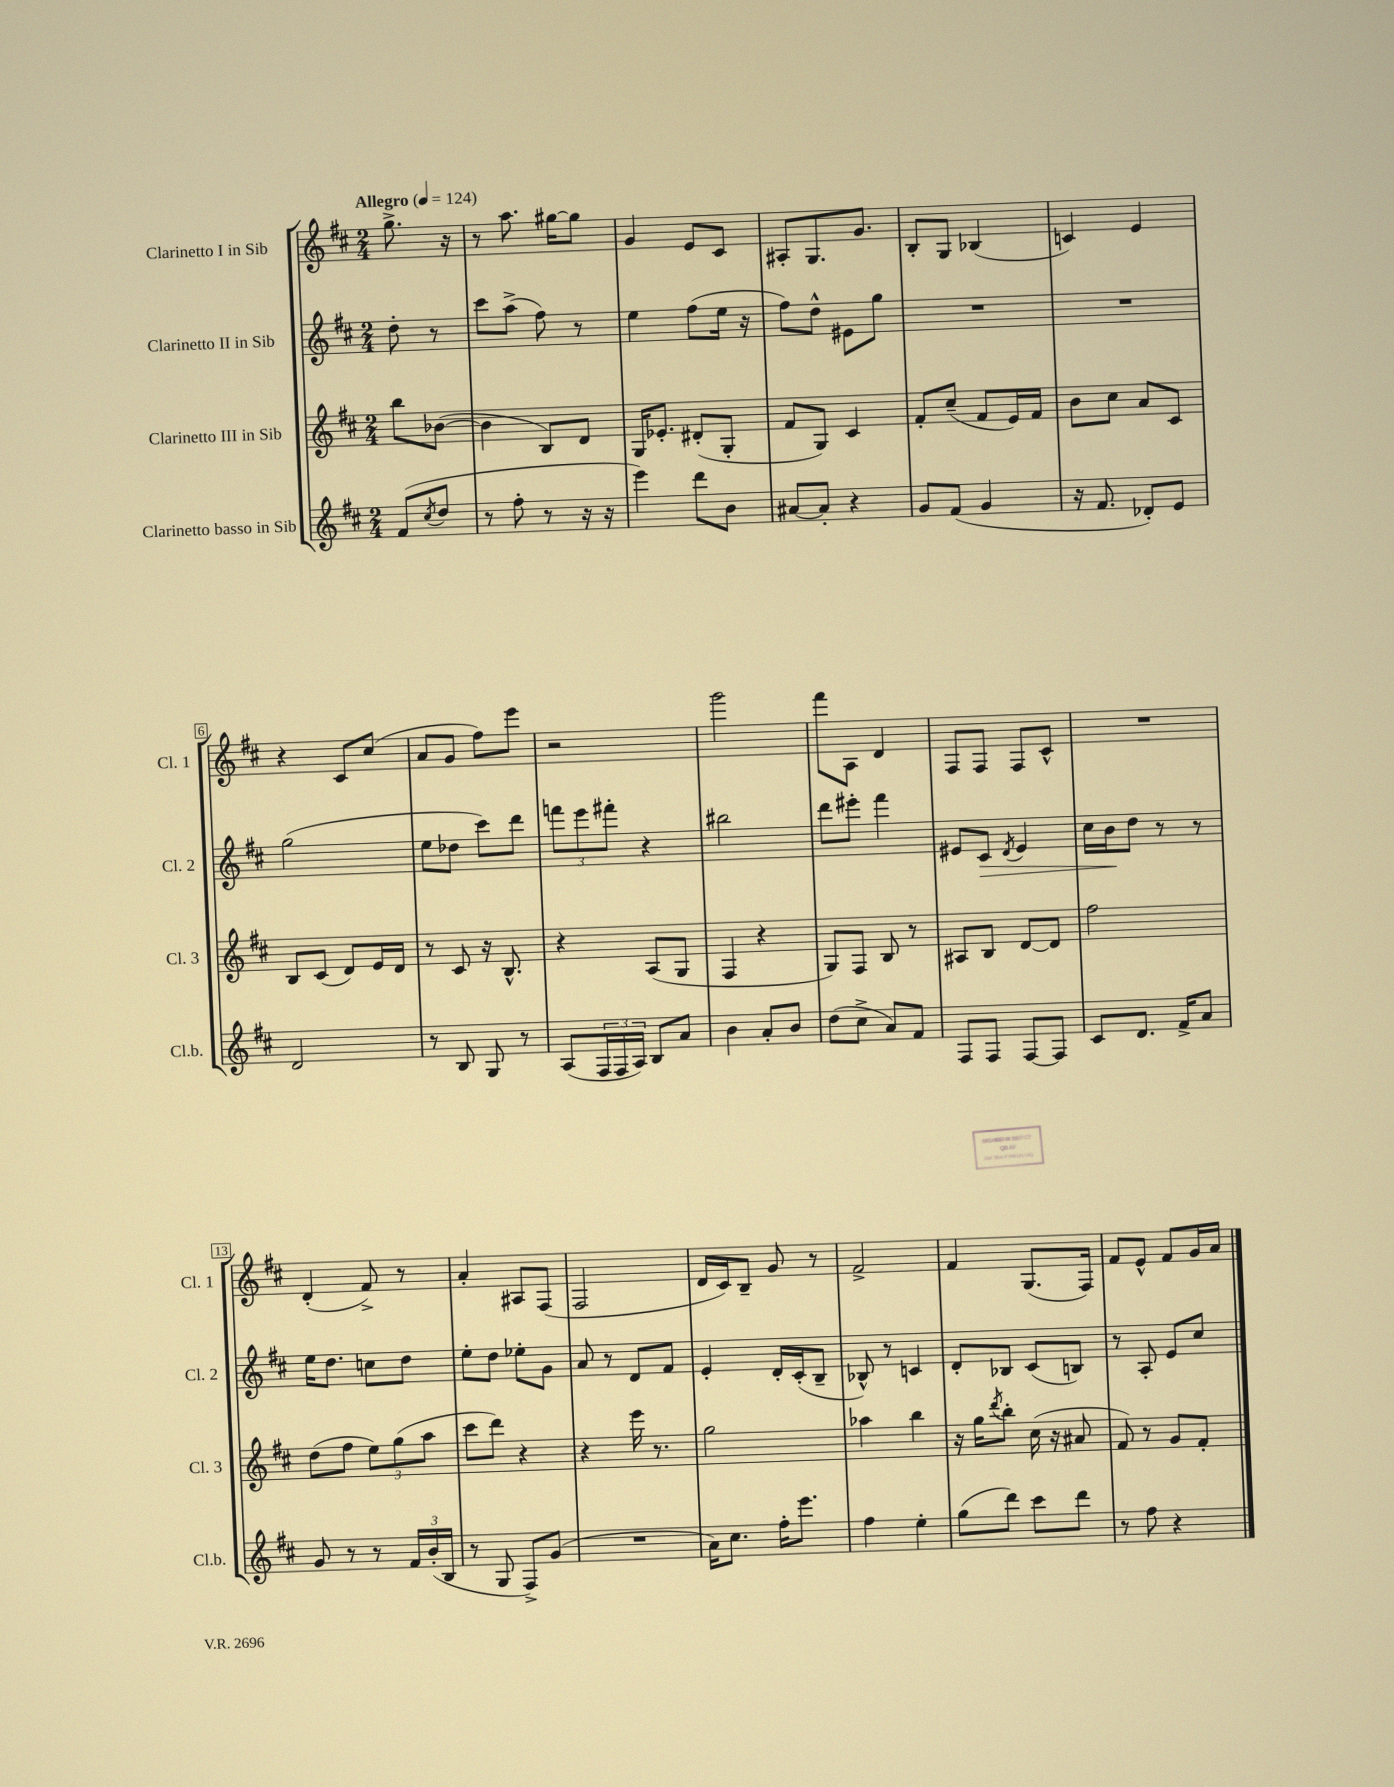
<<
\new StaffGroup <<
\new Staff = "s0" \with { instrumentName = "Clarinetto I in Sib" shortInstrumentName = "Cl. 1" } {
    \clef treble \key d \major \numericTimeSignature \time 2/4 \partial 4 \tempo "Allegro" 4 = 124
    g''8.-> r16 |
    r8 a''8. gis''16~ gis''8 |
    g'4 e'8 cis'8 |
    ais8-. g8. g'8. |
    b8-. g8 bes4( |
    c'4) e'4 |
    r4 cis'8 cis''8( |
    a'8 g'8 fis''8) e'''8 |
    r2 |
    g'''2 |
    fis'''8 a8 d'4 |
    fis8 fis8 fis8 cis'8-^ |
    R2 |
    d'4-.( fis'8->) r8 |
    a'4-. ais8 fis8( |
    fis2 |
    d'16 cis'16) b8-- g'8 r8 |
    fis'2-> |
    fis'4 g8.( fis16) |
    fis'8 e'8-^ fis'8 g'16 a'16 \bar "|." |
}
\new Staff = "s1" \with { instrumentName = "Clarinetto II in Sib" shortInstrumentName = "Cl. 2" } {
    \clef treble \key d \major \numericTimeSignature \time 2/4 \partial 4
    d''8-. r8 |
    cis'''8 a''8->( fis''8) r8 |
    e''4 fis''8( e''16 r16 |
    fis''8) d''8-^ eis'8 g''8 |
    R2 |
    R2 |
    g''2( |
    e''8 des''8 cis'''8) d'''8 |
    \tuplet 3/2 { f'''8 e'''8 fis'''8-. } r4 |
    bis''2 |
    d'''8 eis'''8-. fis'''4 |
    eis'8 cis'8\> \acciaccatura { d'8 } eis'4 |
    cis''16 b'16\! d''8 r8 r8 |
    e''16 d''8. c''8 d''8 |
    e''8-. d''8 ees''8-. g'8 |
    a'8 r8 d'8 fis'8 |
    e'4-. d'16-. cis'16-.( b8-- |
    bes8-^) r8 c'4 |
    d'8-. bes8 cis'8( b8) |
    r8 a8-. e'8 cis''8 \bar "|." |
}
\new Staff = "s2" \with { instrumentName = "Clarinetto III in Sib" shortInstrumentName = "Cl. 3" } {
    \clef treble \key d \major \numericTimeSignature \time 2/4 \partial 4
    b''8 bes'8~( |
    bes'4 b8) d'8 |
    g16 ees'8.-. dis'8-.( g8-. |
    fis'8 g8) cis'4 |
    fis'8-. cis''8--( fis'8 e'16) fis'16 |
    b'8 cis''8 a'8 cis'8 |
    b8 cis'8( d'8) e'16 d'16 |
    r8 cis'8 r16 b8.-^ |
    r4 a8( g8 |
    fis4 r4 |
    g8) fis8 b8 r8 |
    ais8 b8 d'8~ d'8 |
    fis''2 |
    d''8( fis''8 \tuplet 3/2 { e''8) g''8( a''8 } |
    cis'''8 d'''8) r4 |
    r4 e'''16 r8. |
    g''2 |
    aes''4 b''4 |
    r16 g''16 \acciaccatura { d'''8 } b''8-. cis''16( r16 ais'8 |
    fis'8) r8 g'8 fis'8-. \bar "|." |
}
\new Staff = "s3" \with { instrumentName = "Clarinetto basso in Sib" shortInstrumentName = "Cl.b." } {
    \clef treble \key d \major \numericTimeSignature \time 2/4 \partial 4
    fis'8( \acciaccatura { cis''8 } d''8 |
    r8 fis''8-. r8 r16 r16 |
    e'''4) d'''8 b'8 |
    ais'8~ ais'8-. r4 |
    g'8 fis'8( g'4 |
    r16 fis'8. des'8-.) e'8 |
    d'2 |
    r8 b8 g8 r8 |
    a8( \tuplet 3/2 { fis16 fis16 a16) } b8 a'8 |
    b'4 a'8-. b'8 |
    d''8( cis''8-> a'8) fis'8 |
    fis8 fis8 fis8~ fis8 |
    cis'8 d'8. fis'16-> a'8 |
    g'8 r8 r8 \tuplet 3/2 { fis'16 b'16-.( b16 } |
    r8 g8 fis8->) g'8( |
    R2 |
    a'16) cis''8. fis''16-. e'''8. |
    fis''4 e''4-. |
    g''8( d'''8) cis'''8 d'''8 |
    r8 fis''8 r4 \bar "|." |
}
>>
>>
\layout { \context { \Score \override BarNumber.stencil = #(make-stencil-boxer 0.1 0.3 ly:text-interface::print) } }
